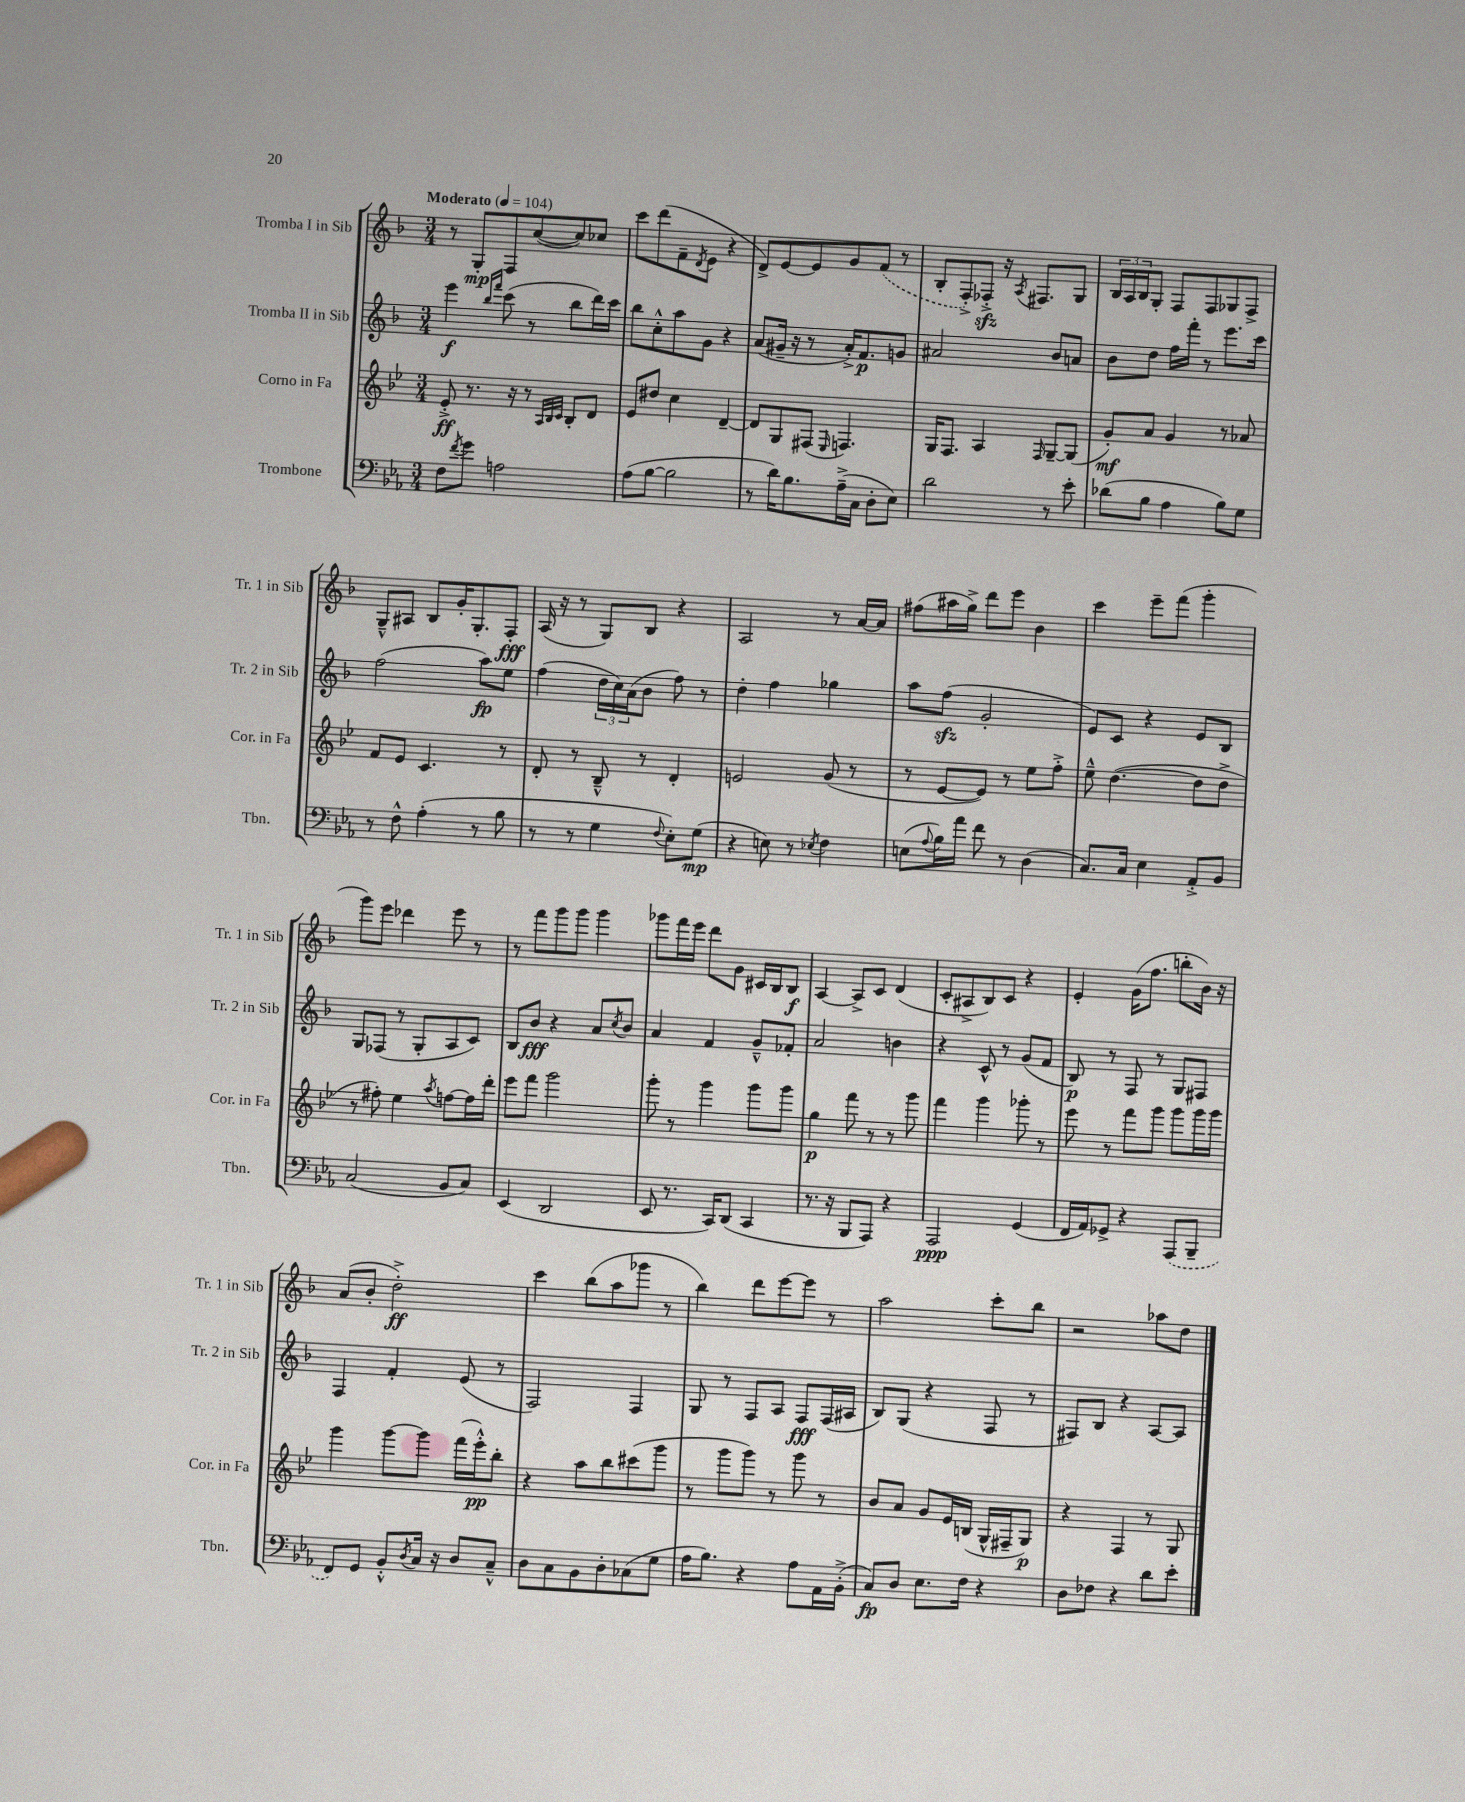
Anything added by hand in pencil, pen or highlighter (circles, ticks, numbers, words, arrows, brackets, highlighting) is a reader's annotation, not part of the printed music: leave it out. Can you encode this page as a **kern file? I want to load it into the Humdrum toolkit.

**kern	**dynam	**kern	**dynam	**kern	**dynam	**kern	**dynam
*part4	*part4	*part3	*part3	*part2	*part2	*part1	*part1
*staff4	*staff4	*staff3	*staff3	*staff2	*staff2	*staff1	*staff1
*I"Trombone	*	*I"Corno in Fa	*	*I"Tromba II in Sib	*	*I"Tromba I in Sib	*
*I'Tbn.	*	*I'Cor. in Fa	*	*I'Tr. 2 in Sib	*	*I'Tr. 1 in Sib	*
*clefF4	*	*clefG2	*	*clefG2	*	*clefG2	*
*k[b-e-a-]	*	*k[b-e-]	*	*k[b-]	*	*k[b-]	*
*M3/4	*	*M3/4	*	*M3/4	*	*M3/4	*
*MM104	*	*MM104	*	*MM104	*	*MM104	*
=1	=1	=1	=1	=1	=1	=1	=1
!	!	!	!	!	!	!LO:TX:a:B:t=Moderato	!
8F\L	.	8e-'^/	ff	4eee\	f	8r	.
8qf/	.	.	.	.	.	.	.
8g\J	.	8.r	.	.	.	8G'/L	mp
.	.	.	.	16qqbb-/LL	.	.	.
.	.	.	.	16qqfff/JJ	.	.	.
2An\	.	.	.	(8ccc\	.	8F/	.
.	.	16r	.	.	.	.	.
.	.	8r	.	8r	.	([8cc/	.
.	.	32qqA/LLL	.	.	.	.	.
.	.	32qqB-/	.	.	.	.	.
.	.	32qqc/JJJ	.	.	.	.	.
.	.	8B-'/L	.	8bb-\L	.	8cc/])	.
.	.	8d/J	.	16ddd\L)	.	8cc-X/J	.
.	.	.	.	16ccc\JJ	.	.	.
=2	=2	=2	=2	=2	=2	=2	=2
(8A-\L	.	8e-/L	.	8bb-\L	.	8ccc\L	.
[8B-\J	.	8dd#X/J	.	8cc'^^\	.	(8ddd\	.
2B-\]	.	4cc\	.	8aa\	.	8f~\	.
.	.	.	.	.	.	8qd/	.
.	.	.	.	8g\J	.	8e\J	.
.	.	[4d~/	.	4r	.	4r	.
=3	=3	=3	=3	=3	=3	=3	=3
8r	.	8d/L]	.	(8a/L	.	8d^/L)	.
16d\KL)	.	8G/	.	16g#X~/Jk	.	[8e/	.
8.B-\	.	.	.	16r	.	.	.
.	.	(8F#X/J	.	8r	.	8e/]	.
.	.	16qqE-/	.	.	.	.	.
(16A-~^\L	.	4.Fn/)	.	16a'^/KL)	.	8g/	.
16C\JJ	.	.	.	8.f/	p	.	.
8D'\L	.	.	.	.	.	(8f/J	.
8E-\J)	.	.	.	8gn/J	.	8r	.
=4	=4	=4	=4	=4	=4	=4	=4
2d\	.	16G/KL	.	2a#X/	.	8B-'/L	.
.	.	8.F/J	.	.	.	.	.
.	.	.	.	.	.	8F'^/)	.
.	.	4A/	.	.	.	8F-Xzz'^/J	.
.	.	.	.	.	.	16r	.
.	.	.	.	.	.	8qA/	.
.	.	.	.	.	.	8.F#X/L	.
.	.	16qqF/	.	.	.	.	.
8r	.	[8G~/L	.	8b-/L	.	.	.
8e-'\	.	(8G/J]	.	8an/J	.	8G/J	.
=5	=5	=5	=5	=5	=5	=5	=5
(8d-X\L	.	8g'/L)	mf	8b-\L	.	24B-/LL	.
.	.	.	.	.	.	24A/	.
.	.	.	.	.	.	24B-/J	.
8B-\J	.	8a/J	.	8dd\J	.	8G'/J	.
4A-\	.	4g/	.	16ff\LL	.	8F/L	.
.	.	.	.	16fff'\JJ	.	.	.
.	.	.	.	8r	.	8F/	.
8B-\L)	.	8r	.	8.eee\L	.	8G-X/	.
8G\J	.	8a-X/	.	.	.	8F^/J	.
.	.	.	.	16ccc\Jk	.	.	.
!!LO:LB:g=z
=6	=6	=6	=6	=6	=6	=6	=6
8r	.	8f/L	.	(2ff\	.	8G~^^/L	.
8F^^\	.	8e-/J	.	.	.	8A#X/J	.
(4A-'\	.	4.c/	.	.	.	8B-/L	.
.	.	.	.	.	.	16g'/K	.
.	.	.	.	.	.	8.G'/	.
8r	.	.	.	8aa\L)	fp	.	.
8B-\	.	8r	.	8ee\J	.	8F'/J	fff
=7	=7	=7	=7	=7	=7	=7	=7
8r	.	8d'/	.	(4ff\	.	(16A/	.
.	.	.	.	.	.	16r	.
8r	.	8r	.	.	.	8r	.
4G\	.	8B-~^^/	.	24dd\LL	.	8G/L)	.
.	.	.	.	24cc\)	.	.	.
.	.	.	.	(24a\J	.	.	.
.	.	8r	.	8b-\J	.	8B-/J	.
8qqF/	.	.	.	.	.	.	.
8E-'\L)	.	4d'/	.	8ff\)	.	4r	.
(8G\J	mp	.	.	8r	.	.	.
=8	=8	=8	=8	=8	=8	=8	=8
4r	.	2en/	.	4dd'\	.	2A/	.
8En\)	.	.	.	4ff\	.	.	.
8r	.	.	.	.	.	.	.
8qE-X/	.	.	.	.	.	.	.
4F\	.	(8g/	.	4gg-X\	.	8r	.
.	.	8r	.	.	.	[16a/LL	.
.	.	.	.	.	.	16a/JJ]	.
=9	=9	=9	=9	=9	=9	=9	=9
(8En\L	.	8r	.	8aa\L	.	(8ff#X\L	.
8qqA-/	.	.	.	.	.	.	.
16B-\L)	.	[8e-/L	.	(8ffzz\J	.	16aa#X\L	.
16a-\JJ	.	.	.	.	.	16gg^\JJ)	.
8f\	.	8e-/J])	.	2g'/	.	8ddd\L	.
8r	.	8r	.	.	.	8eee\J	.
(4D\	.	8ee-\L	.	.	.	4b-\	.
.	.	8ff'^\J	.	.	.	.	.
=10	=10	=10	=10	=10	=10	=10	=10
8.C/L)	.	8ee-~^^\	.	8e/L)	.	4ccc\	.
.	.	([4.dd\	.	8c/J	.	.	.
16C/Jk	.	.	.	.	.	.	.
4E-\	.	.	.	4r	.	8eee~\L	.
.	.	.	.	.	.	(8fff\J	.
8AA-'^/L	.	8dd\L]	.	8e/L	.	4ggg'\	.
8BB-/J	.	8dd^\J	.	8B-/J	.	.	.
!!LO:LB:g=z
=11	=11	=11	=11	=11	=11	=11	=11
(2C/	.	8r	.	8G/L	.	8ggg\L)	.
.	.	8ff#X'\)	.	(8F-X/J	.	8eee\J	.
.	.	4ee-\	.	8r	.	4ddd-X\	.
.	.	.	.	8G'/L	.	.	.
.	.	8qaa/	.	.	.	.	.
8BB-/L	.	[8ffn\L	.	8A/	.	8eee\	.
8C/J)	.	16ff\L]	.	8c/J)	.	8r	.
.	.	16ddd'\JJ	.	.	.	.	.
=12	=12	=12	=12	=12	=12	=12	=12
(4EE-/	.	8eee-\L	.	8B-/L	.	8r	.
.	.	8fff\J	.	8b-/J	fff	8fff\L	.
2DD/	.	2ggg\	.	4r	.	8ggg\	.
.	.	.	.	.	.	8ggg\J	.
.	.	.	.	8a/L	.	4ggg\	.
.	.	.	.	8qcc/	.	.	.
.	.	.	.	8b-/J	.	.	.
=13	=13	=13	=13	=13	=13	=13	=13
8EE-/	.	8ggg'\	.	4a/	.	8ggg-X\L	.
8.r	.	8r	.	.	.	16fff\L	.
.	.	.	.	.	.	16eee\JJ	.
.	.	4ggg\	.	4f/	.	8ddd\L	.
16CC/KL)	.	.	.	.	.	.	.
(8DD/J	.	.	.	.	.	8g\J	.
4CC/	.	8ggg\L	.	8g~^^/L	.	16c#X/LL	.
.	.	.	.	.	.	16B-/J	.
.	.	8ggg\J	.	8f-X'/J	.	8B-/J	f
=14	=14	=14	=14	=14	=14	=14	=14
8.r	.	4gg\	p	2a/	.	[4A/	.
16r	.	.	.	.	.	.	.
8BBB-/L	.	8fff\	.	.	.	8A^/L]	.
8AAA-/J)	.	8r	.	.	.	8c/J	.
4r	.	8r	.	4bn\	.	(4d/	.
.	.	8ggg\	.	.	.	.	.
=15	=15	=15	=15	=15	=15	=15	=15
2AAA-/	ppp	4fff\	.	4r	.	8c'/L	.
.	.	.	.	.	.	8A#X^/	.
.	.	4ggg\	.	8c^^/	.	8B-/)	.
.	.	.	.	8r	.	8c/J	.
(4GG/	.	8ggg-X'\	.	(8g/L	.	4r	.
.	.	8r	.	8f/J	.	.	.
=16	=16	=16	=16	=16	=16	=16	=16
16FF/LL	.	8eee-\	.	8B-/)	p	4e'/	.
16AA-/J)	.	.	.	.	.	.	.
8GG-X^/J	.	8r	.	8r	.	.	.
4r	.	8fff\L	.	8F/	.	(16g\KL	.
.	.	.	.	.	.	8.ff\J	.
.	.	8ggg\J	.	8r	.	.	.
(8AAA-/L	.	8ggg\L	.	8G/L	.	8bbn'\L	.
8BBB-~/J	.	16ggg\L	.	8F#X/J	.	16b-\Jk)	.
.	.	16ggg\JJ	.	.	.	16r	.
!!LO:LB:g=z
=17	=17	=17	=17	=17	=17	=17	=17
8FF/L)	.	4ggg\	.	4F/	.	(8a/L	.
8GG/J	.	.	.	.	.	8b-'/J	.
8BB-'^^/L	.	[8ggg\L	.	4f'/	.	2dd'^\)	ff
8qD/	.	.	.	.	.	.	.
16C/Jk	.	8ggg\J]	.	.	.	.	.
16r	.	.	.	.	.	.	.
8D/L	.	(16fff\LL	.	(8e/	.	.	.
.	.	16eee-'^^\J)	pp	.	.	.	.
8C~^^/J	.	8bb-'\J	.	8r	.	.	.
=18	=18	=18	=18	=18	=18	=18	=18
8D\L	.	4r	.	2F/)	.	4ccc\	.
8C\	.	.	.	.	.	.	.
8BB-\	.	8aa\L	.	.	.	(8bb-\L	.
8D'\	.	8bb-\	.	.	.	8aa\	.
(8C-X\	.	(8ccc#X\	.	4F/	.	8ggg-X\J	.
8G\J	.	8ggg\J	.	.	.	8r	.
=19	=19	=19	=19	=19	=19	=19	=19
16A-\KL	.	8r	.	8G/	.	4bb-\)	.
8.B-\J)	.	.	.	.	.	.	.
.	.	8ggg\L	.	8r	.	.	.
4r	.	8ggg\J)	.	8F/L	.	8ddd\L	.
.	.	8r	.	8A/J	.	[8eee\	.
8A-\L	.	8ggg\	.	8F/L	fff	8eee\J]	.
16AA-\L	.	8r	.	(16F/L	.	8r	.
(16BB-'^\JJ	.	.	.	16A#X/JJ	.	.	.
=20	=20	=20	=20	=20	=20	=20	=20
8C/L)	fp	8b-/L	.	8B-/L)	.	2aa\	.
8D/J	.	8a/J	.	(8G/J	.	.	.
8.E-\L	.	8g/L	.	4r	.	.	.
.	.	16e-/L	.	.	.	.	.
16F\Jk	.	(16Bn/JJ	.	.	.	.	.
4r	.	16G^^/LL	.	8F/	.	8ccc'\L	.
.	.	16F#X~/J	.	.	.	.	.
.	.	8G/J)	p	8r	.	8bb-\J	.
=21	=21	=21	=21	=21	=21	=21	=21
8D\L	.	4r	.	8F#X/L)	.	2r	.
8F-X\J	.	.	.	8B-/J	.	.	.
4r	.	4F/	.	4r	.	.	.
8d\L	.	8r	.	[8A/L	.	8aa-X\L	.
8e-'\J	.	8G/	.	8A/J]	.	8dd\J	.
==	==	==	==	==	==	==	==
*-	*-	*-	*-	*-	*-	*-	*-
